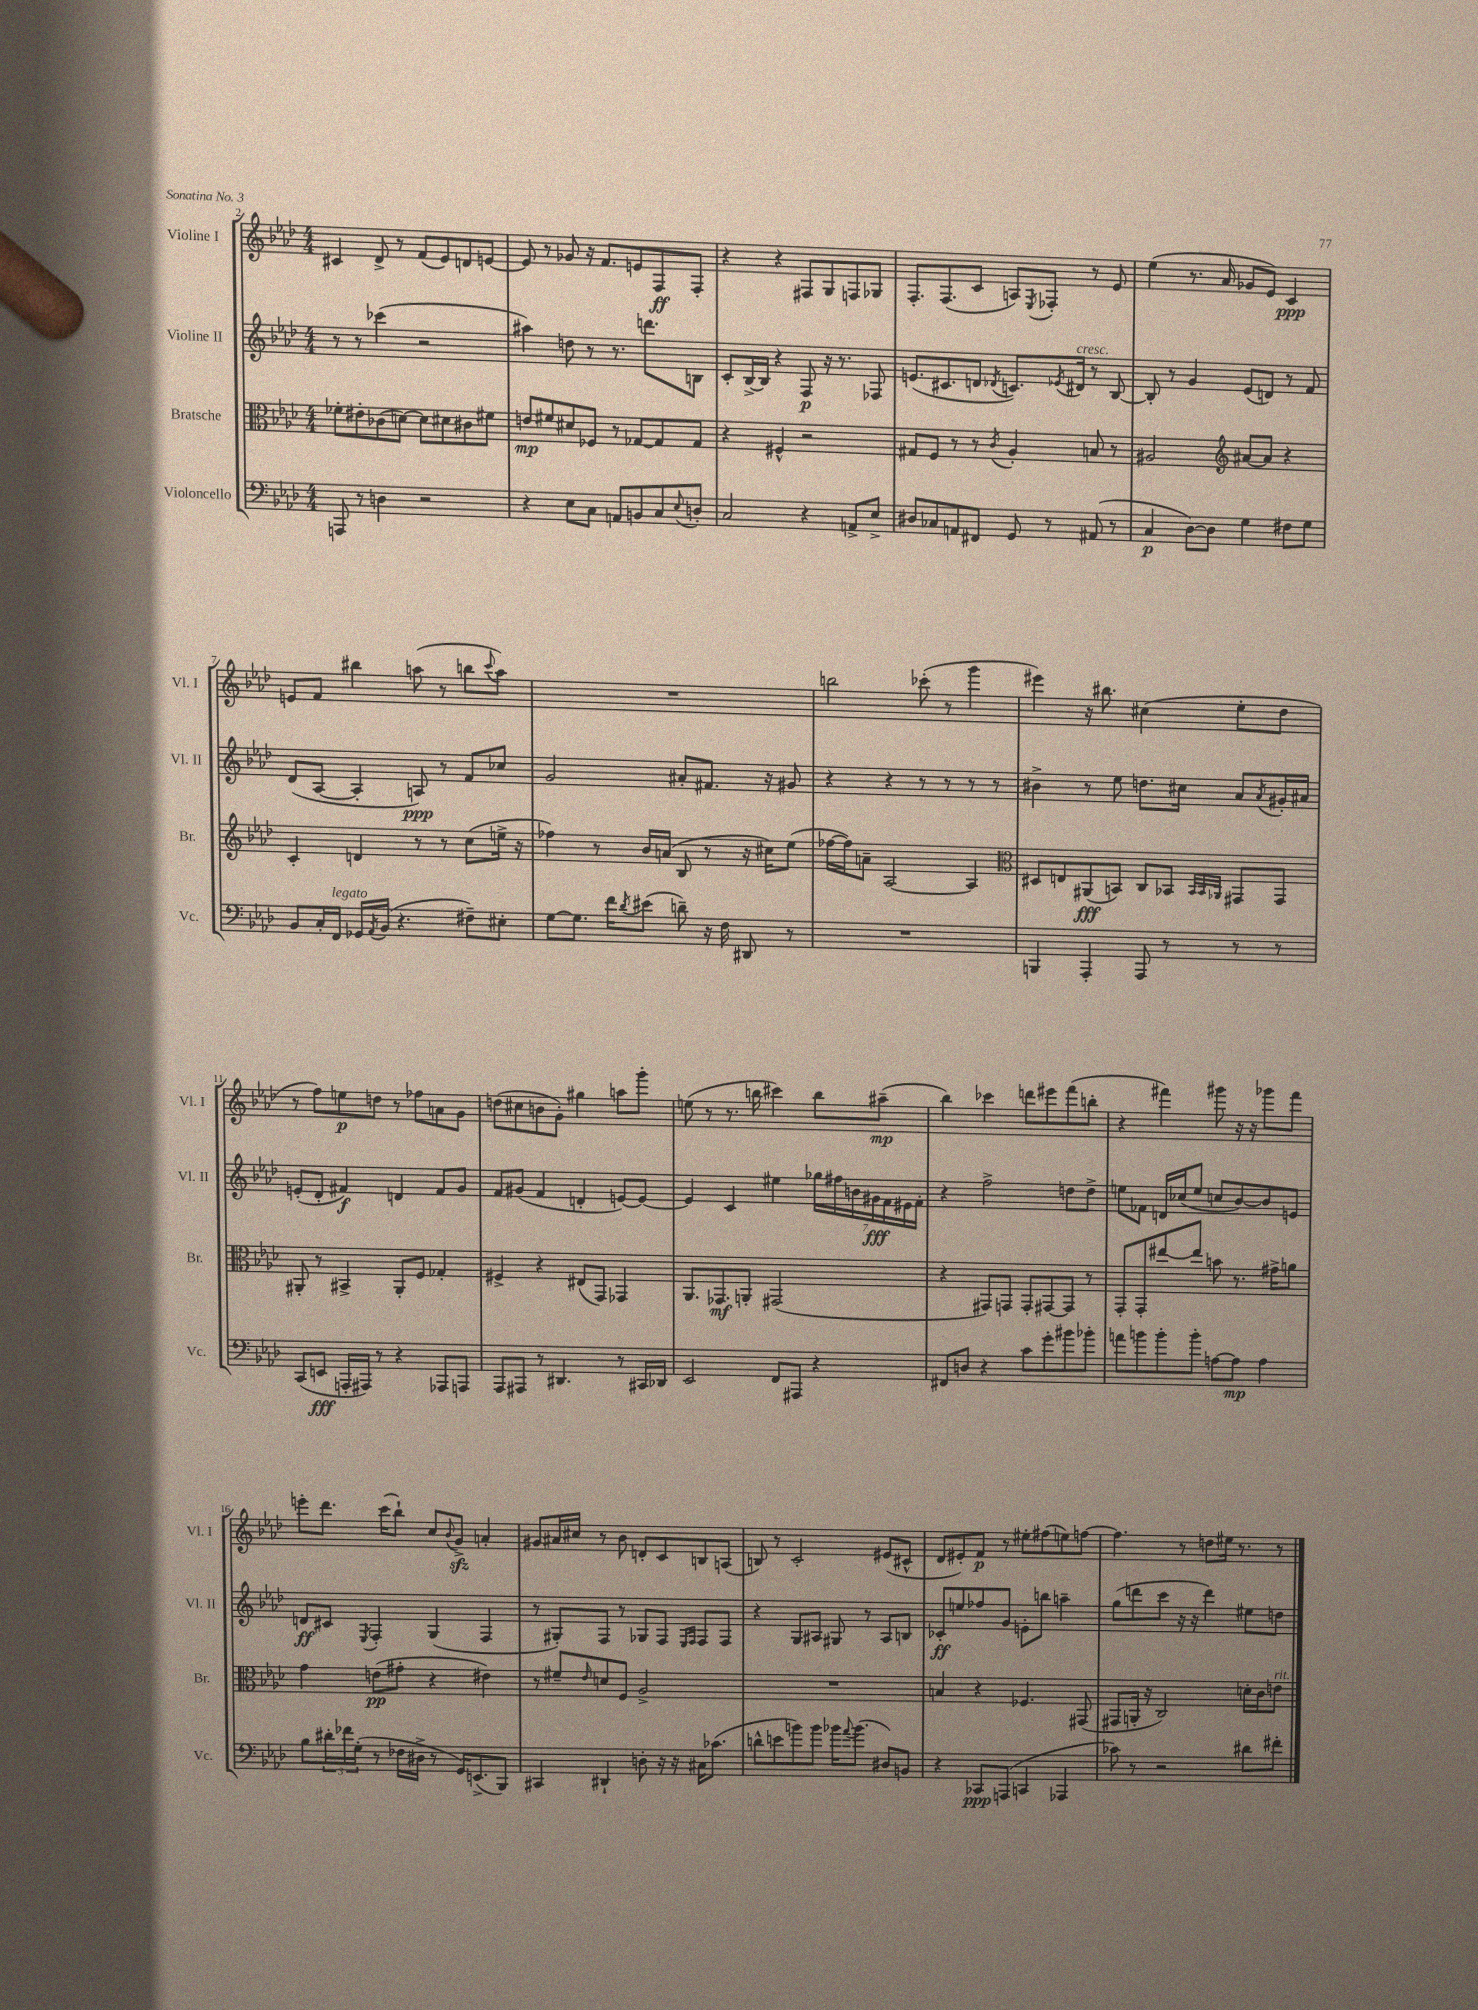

**kern	**kern	**kern	**kern
*staff4	*staff3	*staff2	*staff1
*clefF4	*clefC3	*clefG2	*clefG2
*k[b-e-a-d-]	*k[b-e-a-d-]	*k[b-e-a-d-]	*k[b-e-a-d-]
*M4/4	*M4/4	*M4/4	*M4/4
8AAA	8f-'	8r	4c#
8r	8e#'	8r	.
4D	(8c-	(4ccc-	8d-^
.	[8d)	.	8r
2r	8d]	2r	(8f
.	8d#	.	8e-)
.	8c#	.	8d
.	8f#	.	[8e
=	=	=	=
4r	8e	4aa#)	8e]
.	8f#	.	8r
8E-	8d#	8dd	8g-
8C	8F-	8r	16r
.	.	.	8.f
8AA	8r	8.r	.
8BB	[8G-	.	8e
.	.	8.ddd	.
8C	8G-]	.	8F
8qqE-	.	.	.
8D'	8G-	8B	8F'
=	=	=	=
2C	4r	8c'	4r
.	.	[16B-^	.
.	.	16B-]	.
.	4F#^^	4r	4r
4r	2r	8F	8F#
.	.	16r	8G
.	.	8.r	.
8AA^	.	.	8F
8E-^	.	8F-	8G-
=	=	=	=
8D#	8G#	(8.e	8.F'
8C-	8F	.	.
.	.	8.c#	(8.F
8AA	8r	.	.
8FF#	8r	8d	8c
.	8qc	8qd-	.
8GG	4A-'	8.c)	8A)
.	.	.	8qE-
8r	.	.	8F-'
.	.	8qe-	.
.	.	16d#	.
(8AA#	8B	8r	8r
8r	8r	[8B-	8e-
=	=	=	=
4C	2A#	8B-']	(4ee-
.	.	8r	.
[8D-)	.	4g	8.r
8D-]	.	.	.
.	.	.	16a-
*	*clefG2	*	*
4G	[8a#	(8e-	8g-
.	8a#]	8d)	8e-)
8F#	4r	8r	4c
8G	.	8f	.
=	=	=	=
8BB-	4c'	(8d-	8e
16C'	.	[8A-	8f
16FF	.	.	.
16GG-	4d	4A-']	4bb#
8qAA-	.	.	.
(16BB-	.	.	.
4.r	.	.	.
.	8r	8A)	(8aa
.	8r	8r	8r
8F#~)	(8cc	8f	8bb
.	.	.	8qqccc
8E#'	16ee^	8cc-	8aa)
.	16r	.	.
=	=	=	=
[8G	4ff-)	2g	1r
8.G]	.	.	.
.	8r	.	.
16f	.	.	.
8qd-	.	.	.
(8e#	16b-	.	.
.	(16a	.	.
8d~)	8B-	8a#'	.
16r	8r	8.f#	.
16F	.	.	.
8DD#	16r	.	.
.	16cc#)	16r	.
8r	(8ee-	8g#	.
=	=	=	=
1r	[16ff-	4r	2bb
.	16ff-])	.	.
.	8a~	.	.
.	[2A-	4r	.
.	.	8r	(8ccc-'
.	.	8r	8r
.	4A-]	8r	4ggg
.	.	8r	.
=	=	=	=
*	*clefC3	*	*
4BBB	8D#	4b#^	4eee#)
.	8E	.	.
4AAA-'	(8AA#	8r	16r
.	.	.	8.bb#
.	8BB)	8ee-	.
8AAA-	8C	8.dd	(4cc#
8r	8BB-	.	.
.	.	16cc#	.
.	32qqBB-	.	.
.	32qqBB-	.	.
.	32qqAA-	.	.
8r	8GG#	8a-	8ee-'
.	.	8qa-	.
8r	8GG#	16g#'	8dd-
.	.	16a#	.
=	=	=	=
(8CC	8AA#'	(8e'	8r
8EE	8r	8d-'	8ff)
16AAA'	4BB#^	4f#)	8ee
16AAA#)	.	.	.
8r	.	.	8dd
4r	8AA#'	4d	8r
.	8F	.	8ff-
8AAA-	4G-'	8f#	8a
8AAA	.	8g	8g
=	=	=	=
8AAA-	4F#^	8f	(8dd
8AAA#	.	(8g#	8cc#
8r	4r	4f	8b
4.DD#	.	.	8g')
.	(8E#	4d'	4gg#
.	8GG)	.	.
8r	4GG-	[8e)	8aa
16CC#	.	8e_	8ggg'
16DD-	.	.	.
=	=	=	=
2EE-	8.AA-	4e]	(8ee
.	.	.	8r
.	8.GG-	.	.
.	.	4c	8.r
.	8AA'	.	.
.	.	.	16bb
8FF	(2GG#	4ee#	4ccc#)
8AAA#	.	.	.
4r	.	28gg-	8bb
.	.	28ff#	.
.	.	28b	.
.	.	28g#	.
.	.	.	(8aa#~
.	.	28f	.
.	.	28e#	.
.	.	28f'	.
=	=	=	=
8FF#	4r	4r	4bb-)
8D	.	.	.
4r	8GG#)	2ff^	4ccc-
.	8GG	.	.
8c	8GG'	.	8ddd
8g'	[8GG#	.	8eee#
8b#	8GG#]	8dd	(8fff
8b-'	8r	8dd^	8bb'
=	=	=	=
8a	8GG'	8ee	4r
8b	8GG'	8f-	.
8b'	[8ee#	16d	4fff#)
.	.	(16cc-	.
8b'	8ee#]	8ee	.
[8A	8b	8cc	8ggg#
8A]	8.r	[8b-)	16r
.	.	.	16r
4A	.	8b-]	8ggg-
.	16g#^	.	.
.	8a	8e	8fff#
=	=	=	=
8B-	4g	8d	8eee'
24d#'	.	8c#	8.ddd-
24f-	.	.	.
(24G'	.	.	.
.	.	8qE-	.
8r	(8e	4F'	.
.	.	.	(16ccc
16F-	8g#'	.	8bb-`)
16D#^	.	.	.
8r	4r	(4G	8cc
.	.	.	8qqb-
16GG)	.	.	8g^
(8.EE^	.	.	.
.	4e#)	4F	4a'
8BBB-)	.	.	.
=	=	=	=
4CC#	8r	8r	8g#
.	8f#~	8G#')	16a#
.	.	.	16cc#
.	16qqe-	.	.
4DD#`	8d	8F	8r
.	8F	8r	8b-
8D'	2A-^	8G-	8d'
16r	.	8F	8c
16r	.	.	.
.	.	16qqE-	.
.	.	16qqF	.
16C#	.	8F	8B
(8.c-	.	.	.
.	.	8F	(8A
=	=	=	=
8d^^	1r	4r	8B)
8e	.	.	8r
8b)	.	8G	2c'
8b	.	8A#	.
16b-	.	8G#	.
8qqa-	.	.	.
(8.b-	.	.	.
.	.	8r	.
8D#)	.	8A#	(8e#
8BB	.	8B	8c#^^
=	=	=	=
4r	4B	8c-'	8d-
.	.	8ee	8e#')
8CC-	4r	8ff-	8f
(8AAA	.	8g	8r
4CC	4.F-	8e'	8ee#'
.	.	8bb	(8ff#
4AAA-	.	4aa~	8ee)
.	(8GG#	.	[8ff
=	=	=	=
8c-)	8GG#	(8gg	4.ff]
8r	16AA'	8ddd	.
.	16r	.	.
2r	2C)	8ccc	.
.	.	16r	8r
.	.	16r	.
.	.	4ddd)	8dd
.	.	.	16ee#
.	.	.	8.r
8d#	16d'	8ee#	.
.	16c	.	.
8f#'	8e	8dd	8r
==	==	==	==
*-	*-	*-	*-
